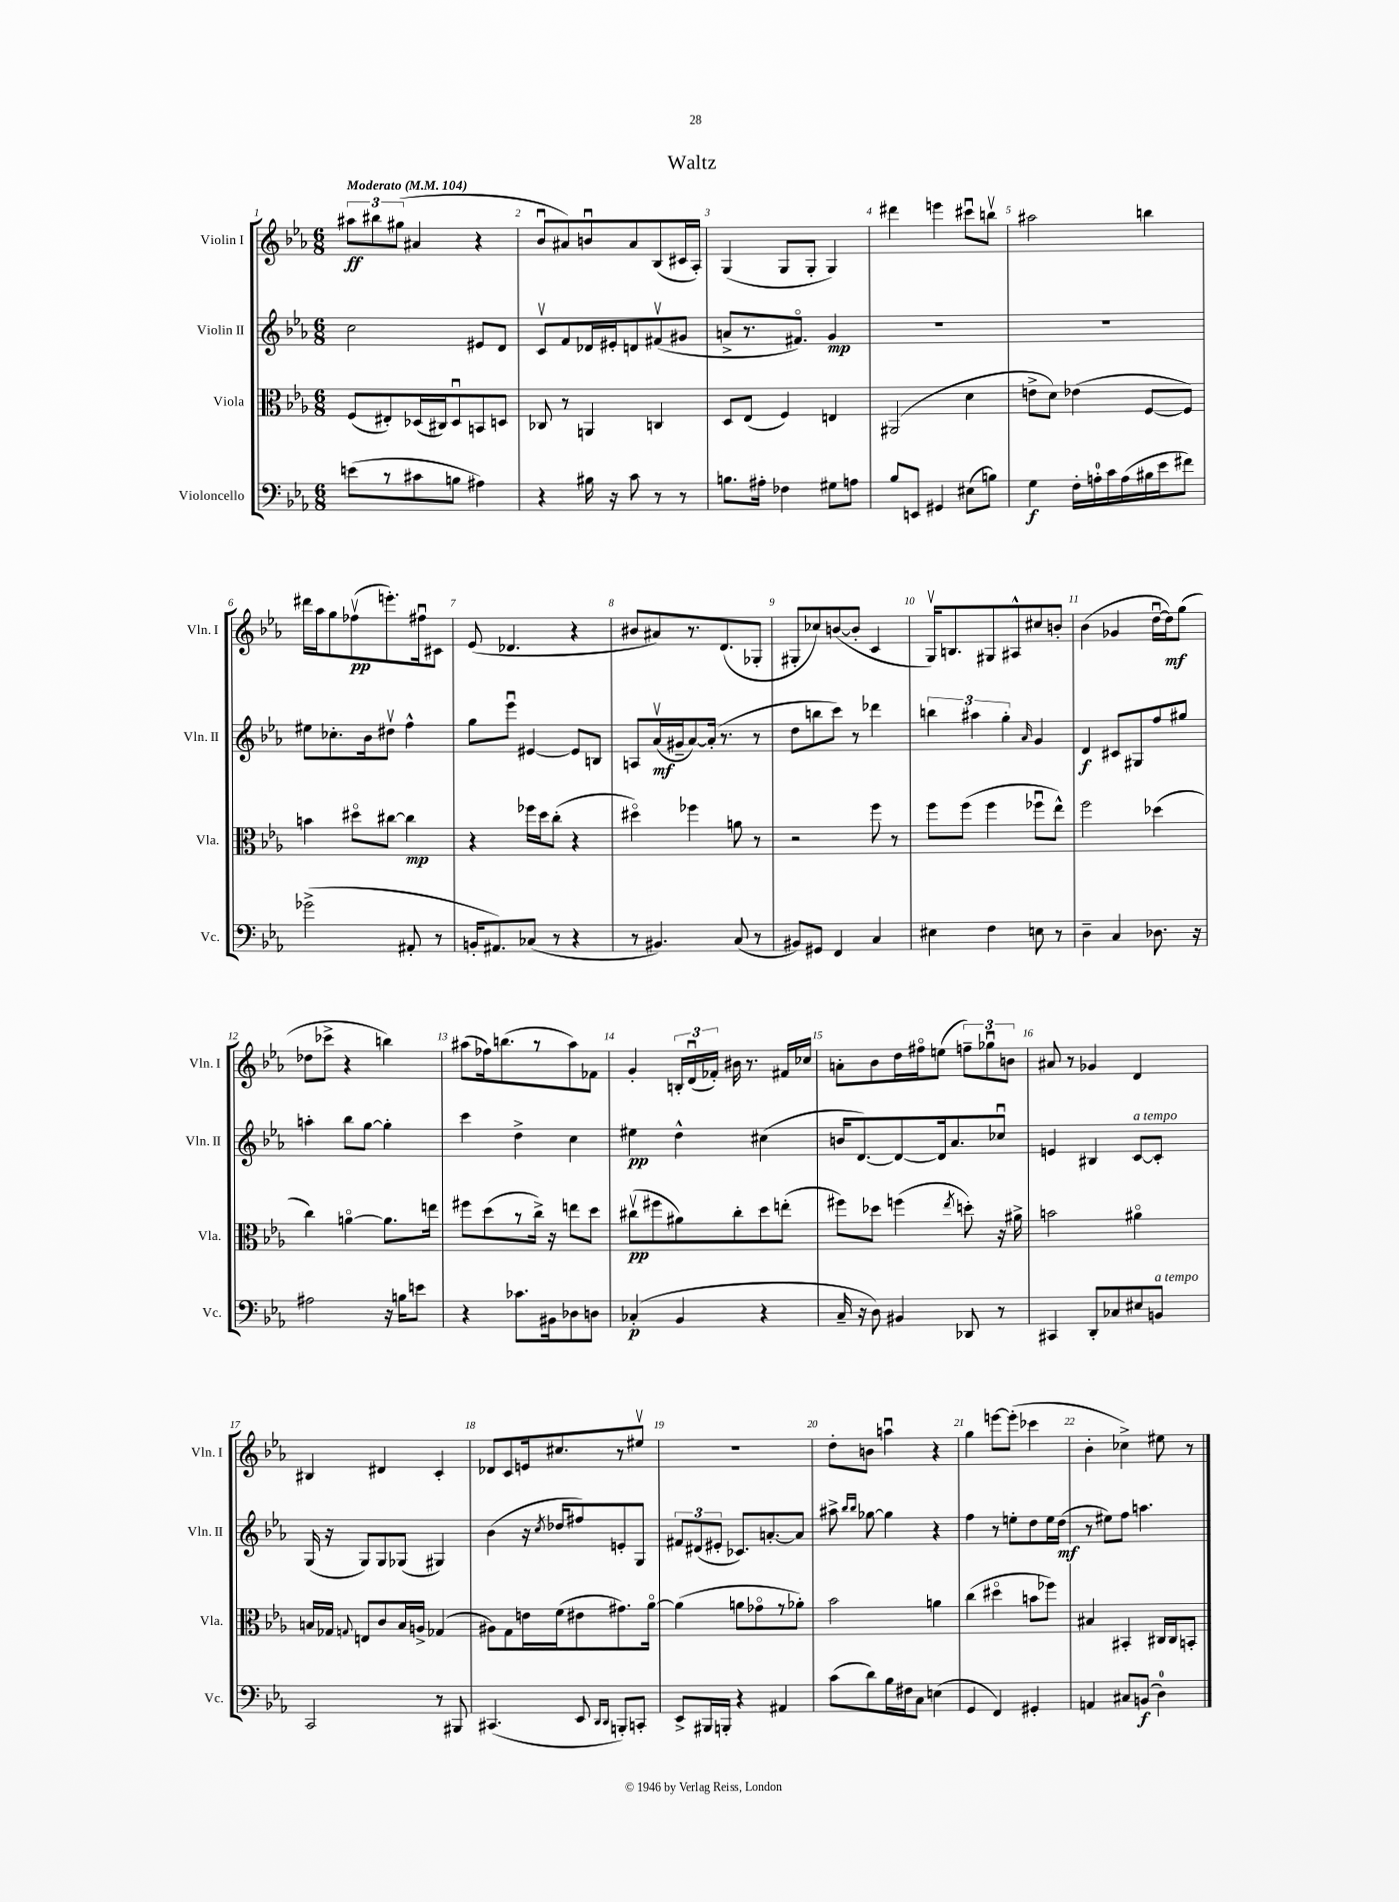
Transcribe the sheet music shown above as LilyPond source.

\header { title = "Waltz" }
<<
\new StaffGroup <<
\new Staff = "s0" \with { instrumentName = "Violin I" shortInstrumentName = "Vln. I" } {
    \clef treble \key ees \major \numericTimeSignature \time 6/8 \tempo "Moderato" 4 = 104
    \autoBeamOff \tuplet 3/2 { ais''8[\ff bis''8 gis''8]( } ais'4 r4 |
    bes'8[\downbow ais'8) b'8\downbow ais'8 bes8( cis'16 aes16]-.) |
    g4( g8[ g8]-. g4) |
    dis'''4 e'''4 cis'''8[\downbow b''8]\upbow |
    ais''2 b''4 |
    dis'''16[ aes''16 g''8 fes''8\upbow\pp( e'''8.-.) fis''16\downbow cis'8] |
    ees'8( des'4. r4 |
    bis'8[ ais'8) r8. d'8.( ges8]-. |
    gis8[-. ces''8) b'8~( b'8]-. c'4 |
    g16[\upbow) b8. gis8 ais8-^ cis''8 b'8]-. |
    bes'4( ges'4 d''16[~\downbow d''16\mf) g''8]( |
    des''8[ ces'''8]-> r4 b''4) |
    ais''8[( fes''16) b''8.( r8 ais''8) fes'8] |
    g'4-. \tuplet 3/2 { b16[-. d'16\downbow( fes'16]-.) } bis'16 r8. fis'16[ ces''16] |
    a'8[-. bes'8 d''16 fis''16\flageolet e''8]( \tuplet 3/2 { f''8[--) ges''8\downbow b'8] } |
    ais'8 r8 ges'4 d'4 |
    bis4 dis'4 c'4-. |
    des'8[ c'8 e'16 cis''8. r8 eis''8]\upbow |
    R2. |
    d''8[-. b'8] a''4\downbow r4 |
    g''4 e'''8[~ e'''8]-.( ces'''4 |
    bes'4-. ces''4->) eis''8 r8 \bar "|." |
}
\new Staff = "s1" \with { instrumentName = "Violin II" shortInstrumentName = "Vln. II" } {
    \clef treble \key ees \major \numericTimeSignature \time 6/8
    \autoBeamOff c''2 eis'8[ d'8] |
    c'8[\upbow f'8 des'16 eis'16-. d'8 fis'8\upbow( gis'8] |
    a'8[-> r8. fis'8.]\flageolet) g'4\mp |
    R2. |
    R2. |
    eis''8[ ces''8.-. bes'16 dis''8]\upbow f''4-^ |
    g''8[ ees'''8]\downbow eis'4~ eis'8[ b8] |
    a8[ aes'16\upbow\mf( gis'16-- aes'8~) aes'16]-.( r8. r8 |
    d''8[ b''8 c'''8]) r8 des'''4 |
    \tuplet 3/2 { b''4 ais''4 g''4-. } \grace { aes'16 } g'4 |
    d'4\f cis'8[ gis8 f''8 gis''8] |
    a''4-. bes''8[ g''8]~ g''4-. |
    c'''4 d''4-> c''4 |
    eis''4\pp d''4-^ cis''4( |
    b'16[ d'8.~) d'8~ d'16 aes'8. ces''8]\downbow |
    e'4 bis4 c'8[~^\markup { \italic "a tempo" } c'8]-. |
    g16( r16 g8[) g8 ges8]( gis4) |
    bes'4( r16 \acciaccatura { c''8 } des''16[ fis''8) e'8-. g8] |
    \tuplet 3/2 { fis'8[ dis'8( eis'8]-. } ces'8.[) a'8.~-. a'8] |
    ais''8-> \grace { bes''16[ bes''16] } ges''8~ ges''4 r4 |
    f''4 r8 e''8[-. d''8 e''16 d''16]\mf( |
    r8 eis''8[) f''8] a''4. \bar "|." |
}
\new Staff = "s2" \with { instrumentName = "Viola" shortInstrumentName = "Vla." } {
    \clef alto \key ees \major \numericTimeSignature \time 6/8
    \autoBeamOff f8[( eis8-.) des16( cis16) des8\downbow b,8 d8] |
    ces8 r8 a,4 c4 |
    d8[ ees8]( f4) e4 |
    ais,2( d'4 |
    e'8[-> d'8]) ees'4( f8[~ f8]) |
    b'4 dis''8[\flageolet cis''8]~ cis''4\mp |
    r4 fes''16[ d''16 c''8]-.( r4 |
    dis''4\flageolet) fes''4 a'8 r8 |
    r2 f''8 r8 |
    f''8[ f''8]( f''4 fes''8[\downbow ees''8]-^) |
    f''2 des''4( |
    c''4) a'4~\flageolet a'8.[ e''16] |
    fis''8[ d''8( r8 c''16]->) r16 e''8[ d''8] |
    cis''8[\upbow\pp( fis''8 ais'8) cis''8-. d''8 e''8]-.( |
    fis''8[) des''8] f''4( \acciaccatura { ees''8 } d''8-.) r16 ais'16-> |
    b'2 ais'4\flageolet |
    b16[ ges16] \appoggiatura { g8 } e8[ c'8 b16 a16]-> ges4( |
    ais8[) g8 e'16 f'16( eis'8 gis'8.) aes'16]~\flageolet |
    aes'4( a'8[ ges'8\flageolet r8 aes'8]-.) |
    bes'2 a'4 |
    c''4( dis''4\flageolet b'8[ fes''8]) |
    bis4 bis,4-. cis16[ cis16 b,8]-. \bar "|." |
}
\new Staff = "s3" \with { instrumentName = "Violoncello" shortInstrumentName = "Vc." } {
    \clef bass \key ees \major \numericTimeSignature \time 6/8
    \autoBeamOff e'8[( r8 cis'8 b8] ais4) |
    r4 bis16 r16 c'8 r8 r8 |
    b8.[ ais16]-. fes4 gis8[ a8] |
    bes8[ e,8] gis,4 eis8[( b8]) |
    g4\f f16[-. a16-0-. c'16 a16( bis16 ees'16 fis'8]) |
    ges'2->( ais,8-. r8 |
    b,16[-. ais,8.) ces8]( r8 r4 |
    r8 bis,4.) c8( r8 |
    bis,8[) gis,8] f,4 c4 |
    eis4 f4 e8 r8 |
    d4-- c4 des8. r16 |
    ais2 r16 b16[ e'8] |
    r4 ces'8.[ bis,16 des8 d8] |
    ces4-.\p( bes,4 r4 |
    c16-- r16 d8) bis,4 des,8 r8 |
    cis,4 d,8[-. ces8 eis8 b,8]^\markup { \italic "a tempo" } |
    c,2 r8 bis,,8 |
    cis,4.( ees,8 \grace { d,16[ d,16] } b,,8[-.) c,8]-. |
    ees,8[-> bis,,16 b,,16]-. r4 ais,4 |
    c'8[( d'8) bes16 fis16 c8] e4( |
    g,4 f,4) gis,4-. |
    a,4 cis8[ b,8]\f( d4-0) \bar "|." |
}
>>
>>
\layout { \context { \Score \override BarNumber.break-visibility = ##(#f #t #t) barNumberVisibility = #all-bar-numbers-visible } }
